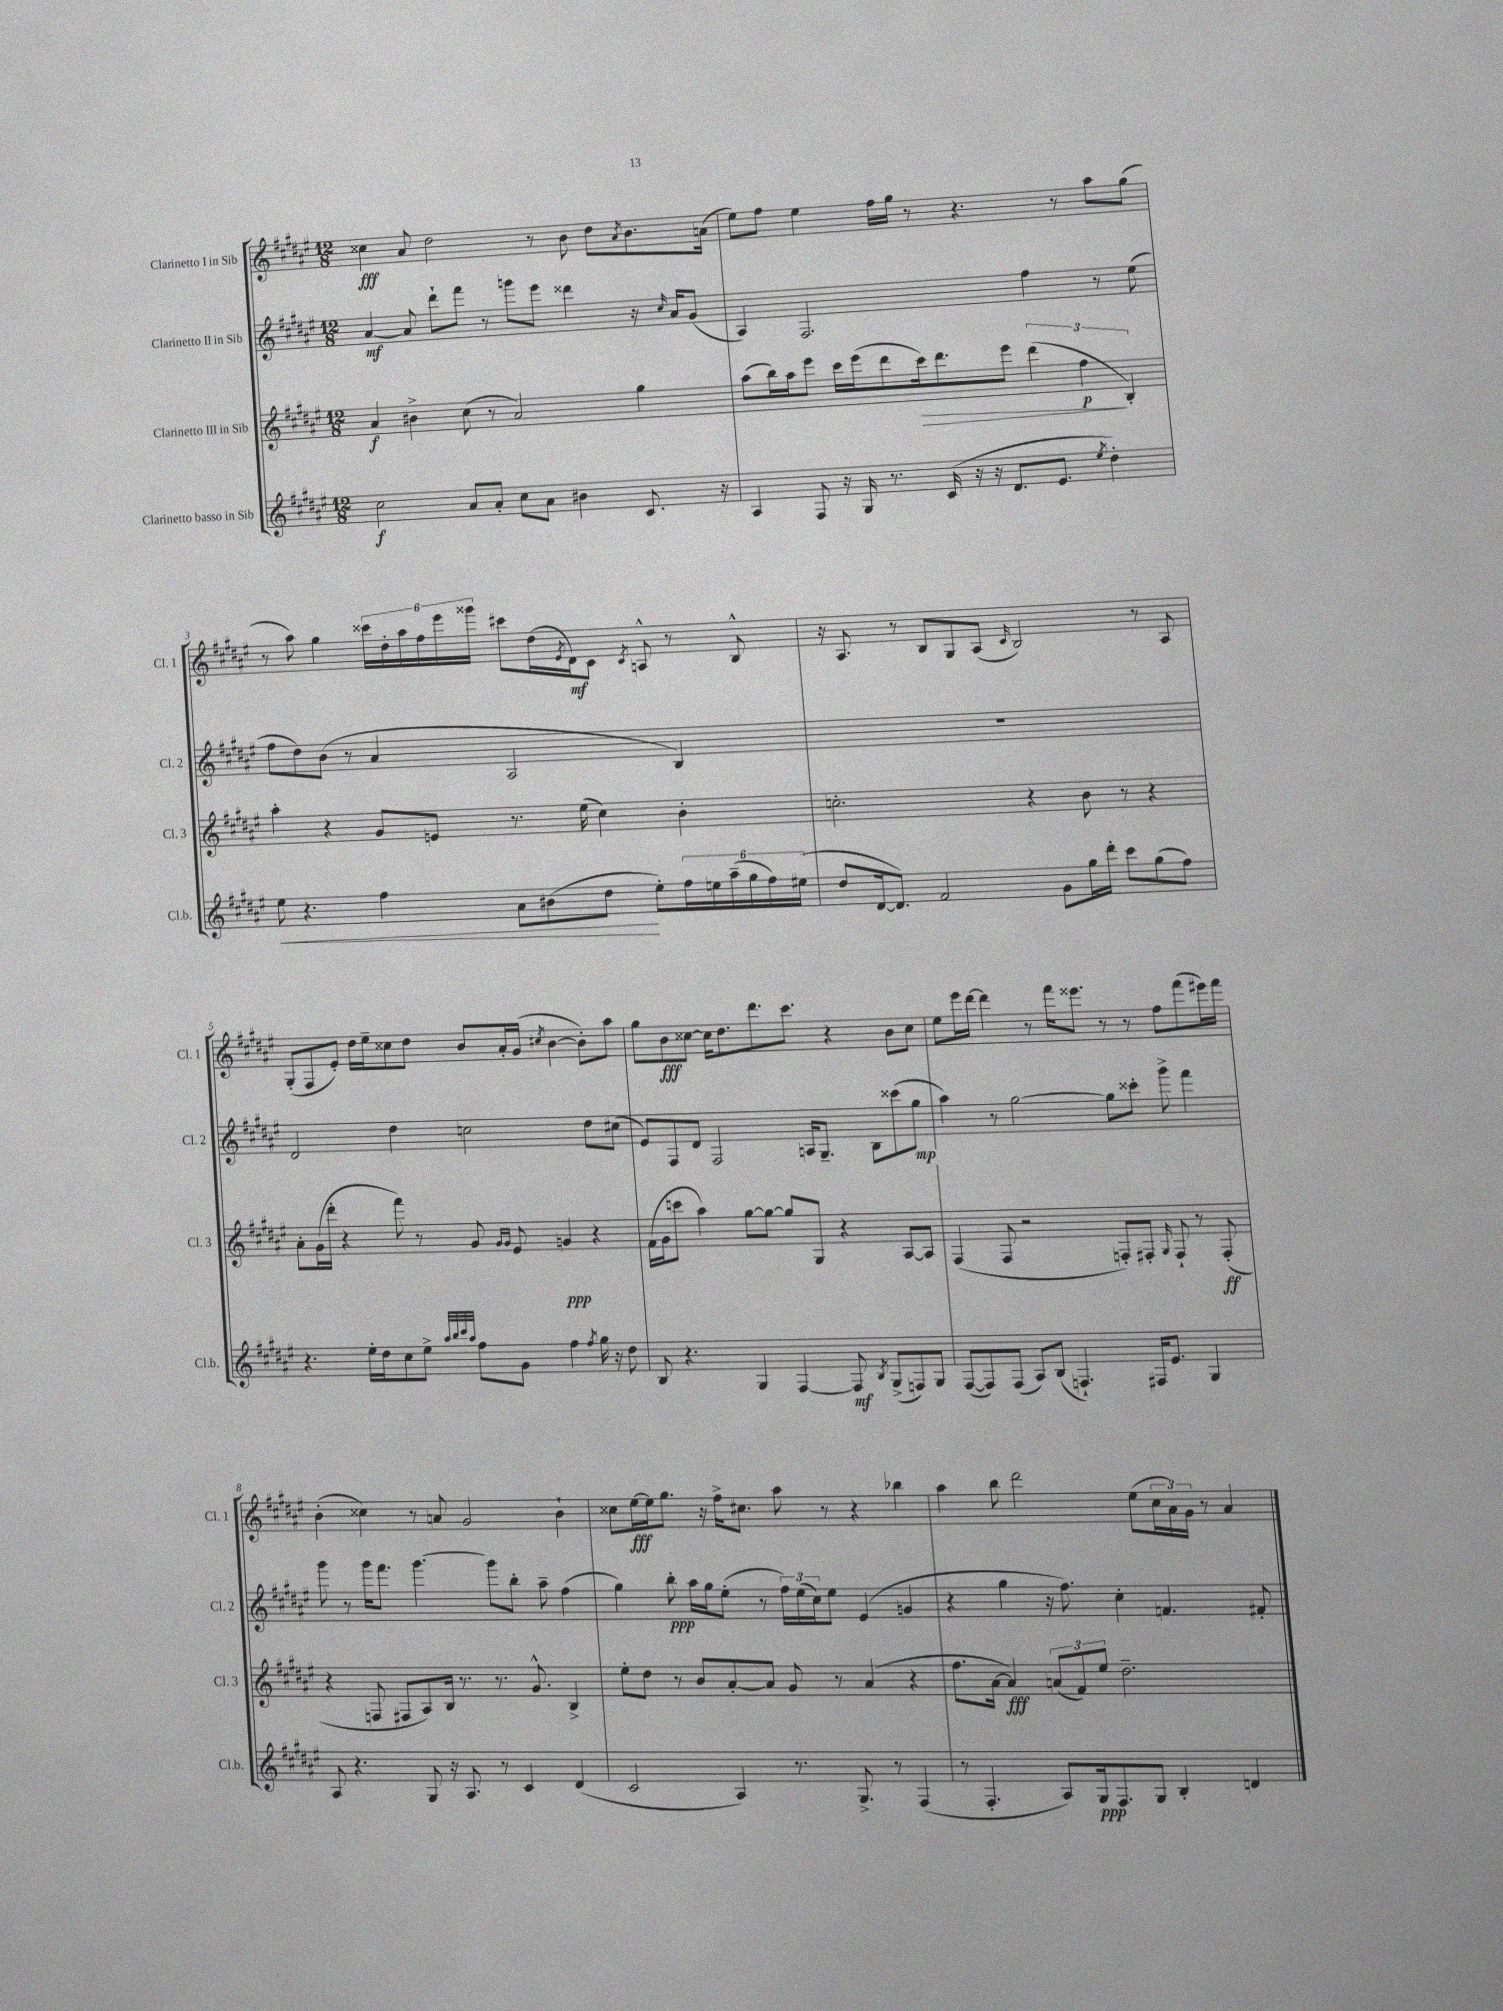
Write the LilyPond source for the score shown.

<<
\new StaffGroup <<
\new Staff = "s0" \with { instrumentName = "Clarinetto I in Sib" shortInstrumentName = "Cl. 1" } {
    \clef treble \key fis \major \numericTimeSignature \time 12/8
    cisis''4\fff ais'8 dis''2 r8 b'8 dis''8 \acciaccatura { ais'8 } b'8. a'16( |
    eis''8) fis''8 eis''4 fis''16 gis''16 r8 r4. r8 ais''8 gis''8( |
    r8 ais''8) gis''4 \tuplet 6/4 { cisis'''16 dis''16-. ais''16 fis''16 eis'''16 gisis'''16 } cis'''8 dis''16( \acciaccatura { eis'8 } dis'16\mf) cis'8 \acciaccatura { cis'8 } a8-^ r8 b8-^ |
    r16 ais8. r8 b8 gis8 ais8( \grace { cis'16 } b2) r8 ais8 |
    gis8-.( fis8 eis'8-.) dis''16 eis''16-- cisis''8 dis''8 b'8 ais'16-. gis'16( \acciaccatura { cis''8 } b'4~ b'8-.) ais''8 |
    gis''8 b'8\fff cisis''8~ cisis''16 dis''8. dis'''8. cis'''8. r4 b'8 cisis''8 |
    eis''8 eis'''16 dis'''16~ dis'''4 r8 fis'''16 eisis'''8. r8 r8 fis''8 fis'''8( eis'''16) fis'''16 |
    b'4-.( cisis''4) r8 a'8 gis'2 b'4-! |
    cisis''8 eis''16~\fff eis''16 gis''8. r16 fis''16-> cis''8. ais''8 r8 r4 bes''4 |
    ais''4 b''8 dis'''2 eis''8( \tuplet 3/2 { cis''16 ais'16) gis'16 } r8 ais'4 \bar "|." |
}
\new Staff = "s1" \with { instrumentName = "Clarinetto II in Sib" shortInstrumentName = "Cl. 2" } {
    \clef treble \key fis \major \numericTimeSignature \time 12/8
    ais'4~\mf ais'8 dis'''8-! fis'''8 r8 g'''8 eis'''8 disis'''4 r16 \grace { cis''16 } ais'16 gis'8( |
    ais4) fis2. fis''4 r8 eis''8( |
    fis''8 dis''8) b'8( r8 ais'4 ais2 b4) |
    R1. |
    dis'2 dis''4 c''2 dis''8 cis''8( |
    eis'8) fis8 dis'8 fis2 a16 gis8.-- b8 cisis'''8( gis''8\mp |
    ais''4) r8 gis''2~ gis''8 cisis'''8-. gis'''8-> fis'''4 |
    gis'''8 r8 gis'''16 fis'''8. gis'''4.~ gis'''8 b''8-. ais''8-- fis''4( |
    gis''4) b''8-.\ppp ais''16 gis''16 eis''8-.( r8 \tuplet 3/2 { fis''16) eis''16( cis''16) } eis''8 eis'4( g'4 |
    r4 gis''4 r16 fis''8.) cis''4-. f'4. fis'8-. \bar "|." |
}
\new Staff = "s2" \with { instrumentName = "Clarinetto III in Sib" shortInstrumentName = "Cl. 3" } {
    \clef treble \key fis \major \numericTimeSignature \time 12/8
    ais'4\f bis'4-> cis''8( r8 ais'2) gis''4 |
    ais''8( b''16) ais''16 eis'''8 cis'''16 eis'''16( dis'''8 cis'''16\>) dis'''8. eis'''8 \tuplet 3/2 { dis'''4( fis''4\p\! b4-.) } |
    ais''4-. r4 gis'8 e'8 r8. eis''16( cis''4) b'4-. |
    c''2.-. r4 b'8 r8 r4 |
    ais'8-. gis'16( dis'''16-. r4 fis'''8) r8 gis'8 \grace { gis'16 gis'16 } eis'8 g'4\ppp r4 |
    fis'16( gis'16 c'''8 ais''4) gis''8~ gis''8~ gis''8 gis8 r4 ais8~ ais8 |
    fis4( fis8 r2 f8-.) fis8-. \grace { gis16 } fis8-! r8 fis8-.\ff( |
    r4 f8 fis8 ais8) b16 r8. r8. gis'8.-^ b4-> |
    eis''8-. dis''8 r8 b'8 ais'8~-. ais'8 gis'8 r8 ais'4( r4 |
    fis''8. ais'16~ ais'4\fff) \tuplet 3/2 { a'8( fis'8) eis''8 } dis''2.-- \bar "|." |
}
\new Staff = "s3" \with { instrumentName = "Clarinetto basso in Sib" shortInstrumentName = "Cl.b." } {
    \clef treble \key fis \major \numericTimeSignature \time 12/8
    cis''2\f ais'8 ais'8-. cis''8 ais'8 bis'4 cis'8. r16 |
    ais4 fis8 r16 gis16 r8. cis'16( r16 r16 dis'8. eis'8. \acciaccatura { eis''8 } dis''4-.) |
    eis''8\< r4. fis''4 ais'8 bis'8( dis''8\! eis''8-.) \tuplet 6/4 { fis''16 e''16 ais''16--( gis''16 fis''16) eis''16( } |
    dis''8 dis'16~ dis'8.) fis'2 gis'8 gis''16 dis'''16-. cis'''8 gis''8( fis''8) |
    r4. eis''16-. dis''16 cis''8 eis''8-> \grace { ais''32 b''32 cis'''32 ais''32 } fis''8 gis'8 fis''4 \acciaccatura { fis''8 } gis''16 r16 dis''8 |
    b8 r4. gis4 fis4~ fis8\mf \acciaccatura { b8 } gis8->( f8) gis8 |
    fis8~( fis8) fis8( ais8) b8( f4.-!) fis16 eis'8. gis4 |
    ais8 r4. gis8 r16 ais8. r8 cis'4 dis'4( |
    cis'2 ais4) r8. gis8.-> r8 fis4( |
    r8 fis4.-. ais8) gis16\ppp fis8. gis8 b4-. d'4 \bar "|." |
}
>>
>>
